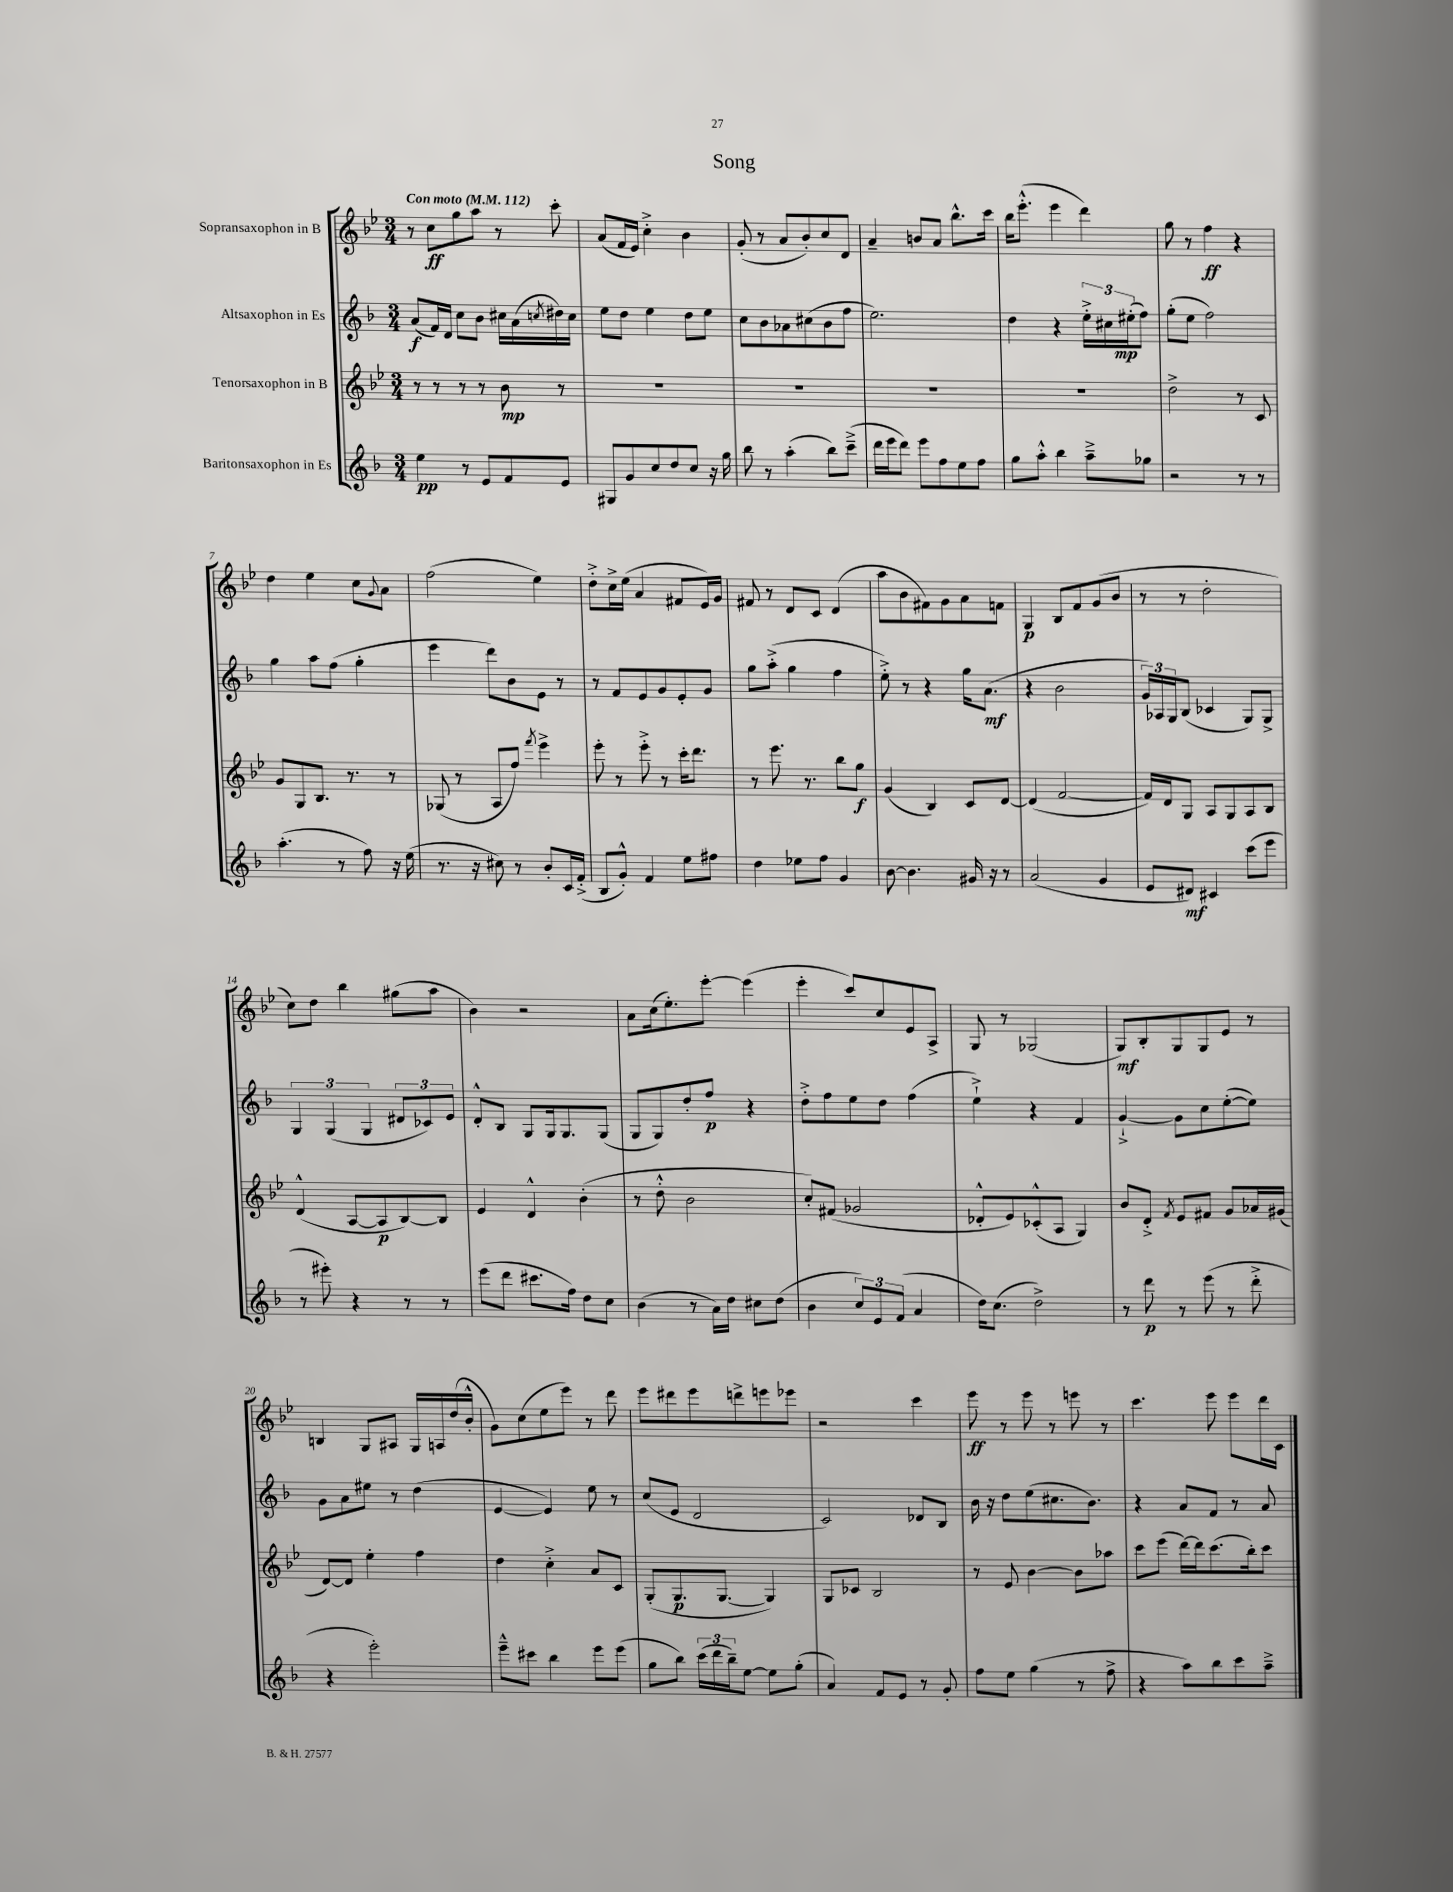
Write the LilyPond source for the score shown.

\header { title = "Song" }
<<
\new StaffGroup <<
\new Staff = "s0" \with { instrumentName = "Sopransaxophon in B" } {
    \clef treble \key bes \major \numericTimeSignature \time 3/4 \tempo "Con moto" 4 = 112
    r8 c''8\ff g''8 a''8 r8 c'''8-. |
    a'8( f'16 ees'16) c''4-.-> bes'4 |
    g'8-.( r8 a'8 bes'8-.) c''8 d'8 |
    a'4-- b'8 a'8 bes''8.-^ c'''16 |
    bes''16 ees'''8.-.-^( ees'''4 d'''4) |
    g''8 r8 f''4\ff r4 |
    d''4 ees''4 c''8 \appoggiatura { g'8 } a'8 |
    f''2( ees''4) |
    d''8-.-> c''16-> ees''16( a'4 fis'8 ees'16) g'16 |
    fis'8 r8 d'8 c'8 d'4( |
    a''8 bes'8 fis'8) g'8 a'8 f'8 |
    g4\p bes8 f'8 g'8( bes'8 |
    r8 r8 d''2-. |
    c''8) d''8 bes''4 gis''8( a''8 |
    bes'4) r2 |
    a'8 c''16( ees''8.-.) ees'''8~-. ees'''4( |
    ees'''4-. c'''8) c''8 ees'8 a8-> |
    g8 r8 ges2( |
    g8\mf) bes8-. g8 g8 ees'8 r8 |
    b4 g8 ais8 g16 a16 d''16( bes'16-.-^ |
    g'8) c''8( ees''8 ees'''8) r8 d'''8 |
    ees'''8 dis'''8 ees'''8 d'''8-> e'''8 ees'''8 |
    r2 c'''4 |
    ees'''8\ff r8 ees'''8 r8 e'''8 r8 |
    c'''4. ees'''8 ees'''8 d'''16 c'16 \bar "|." |
}
\new Staff = "s1" \with { instrumentName = "Altsaxophon in Es" } {
    \clef treble \key f \major \numericTimeSignature \time 3/4
    a'8\f( f'16) d'16 c''8 bes'8 cis''16 a'16( \acciaccatura { c''8 } dis''16) c''16 |
    e''8 d''8 e''4 d''8 e''8 |
    c''8 bes'8 aes'8 cis''8( bes'8 f''8 |
    e''2.) |
    d''4 r4 \tuplet 3/2 { e''16-.-> cis''16 eis''16-.\mp( } f''8) |
    g''8-.( e''8 f''2) |
    g''4 a''8 f''8( g''4-. |
    e'''4 d'''8) bes'8 e'8 r8 |
    r8 f'8 e'8 g'8 e'8-. g'8 |
    g''8 a''8-.->( g''4 f''4 |
    e''8-.->) r8 r4 g''16 a'8.\mf( |
    r4 bes'2 |
    \tuplet 3/2 { g'16) aes16 g16 } bes8( ces'4 g8) g8-> |
    \tuplet 3/2 { g4 g4( g4 } \tuplet 3/2 { dis'8 ces'8) e'8 } |
    d'8-.-^ bes8 g8 g16 g8. g8( |
    g8 g8) d''8-. f''8\p r4 |
    d''8-.-> f''8 e''8 d''8 f''4( |
    e''4-!->) r4 f'4 |
    g'4~-!-> g'8 c''8 e''8~-.( e''8) |
    g'8 a'8 eis''8 r8 d''4( |
    e'4~ e'4) e''8 r8 |
    c''8( e'8 d'2 |
    c'2) des'8 bes8 |
    bes'16 r16 d''8 e''8( cis''8. bes'8.) |
    r4 a'8 f'8 r8 a'8 \bar "|." |
}
\new Staff = "s2" \with { instrumentName = "Tenorsaxophon in B" } {
    \clef treble \key bes \major \numericTimeSignature \time 3/4
    r8 r8 r8 r8 bes'8\mp r8 |
    R2. |
    R2. |
    R2. |
    R2. |
    d''2-> r8 c'8 |
    g'8 g8 bes8. r8. r8 |
    ges8( r8 a8 f''8) \acciaccatura { f'''8 } ees'''4-> |
    ees'''8-. r8 ees'''8-.-> r8 c'''16-. d'''8. |
    r8 ees'''8. r8. bes''8 g''8\f |
    g'4( bes4) c'8 d'8~ |
    d'4( f'2~ |
    f'16) d'16 g8 a8 g8 a8 bes8 |
    d'4-^( a8~ a8\p bes8~) bes8 |
    ees'4 d'4-^ bes'4-.( |
    r8 d''8-.-^ bes'2 |
    c''8-.) fis'8( ges'2 |
    des'8-.-^ ees'8) ces'8-.-^( a8 g4) |
    bes'8 d'8-.-> \acciaccatura { f'8 } ees'8 fis'8 g'8 aes'16 gis'16( |
    d'8~) d'8 ees''4-. f''4 |
    d''4 c''4-.-> a'8 c'8 |
    g8-.( g8.\p g8.~ g4) |
    g8 ces'8 bes2 |
    r8 ees'8 bes'4~ bes'8 aes''8 |
    c'''8 ees'''8( d'''16~) d'''16 c'''8.( bes''16-.) c'''8 \bar "|." |
}
\new Staff = "s3" \with { instrumentName = "Baritonsaxophon in Es" } {
    \clef treble \key f \major \numericTimeSignature \time 3/4
    e''4\pp r8 e'8 f'8 e'8 |
    gis8 g'8 c''8 d''8 c''8 r16 g''16 |
    bes''8 r8 a''4-.( bes''8) c'''8--->( |
    d'''16 e'''16 d'''8) e'''8 f''8 e''8 f''8 |
    g''8 a''8-.-^ bes''4 a''8---> ges''8 |
    r2 r8 r8 |
    a''4.-.( r8 f''8) r16 e''16( |
    r8. r16 cis''8) r8 bes'8-. c'16 f'16-.->( |
    bes8 g'8-.-^) f'4 e''8 fis''8 |
    d''4 ees''8 f''8 g'4 |
    bes'8~ bes'4. gis'16 r16 r8 |
    a'2( g'4 |
    e'8 dis'8\mf) cis'4 c'''8( e'''8 |
    r8 eis'''8-.) r4 r8 r8 |
    e'''8( d'''8 cis'''8. f''16) d''8 c''8 |
    bes'4( r8 a'16) d''16 cis''8 d''8( |
    bes'4 \tuplet 3/2 { c''8) e'8 f'8( } a'4 |
    d''16) c''8.( d''2->) |
    r8 d'''8\p r8 e'''8( r8 d'''8-.-> |
    r4 e'''2-.) |
    e'''8---^ cis'''8 bes''4 e'''8 e'''8( |
    g''8 bes''8) \tuplet 3/2 { c'''16( d'''16 bes''16--) } e''8~ e''8 g''8-.( |
    a'4) f'8 e'8 r8 g'8-. |
    f''8 e''8 g''4( r8 f''8-> |
    r4 a''8) bes''8 c'''8 a''8---> \bar "|." |
}
>>
>>
